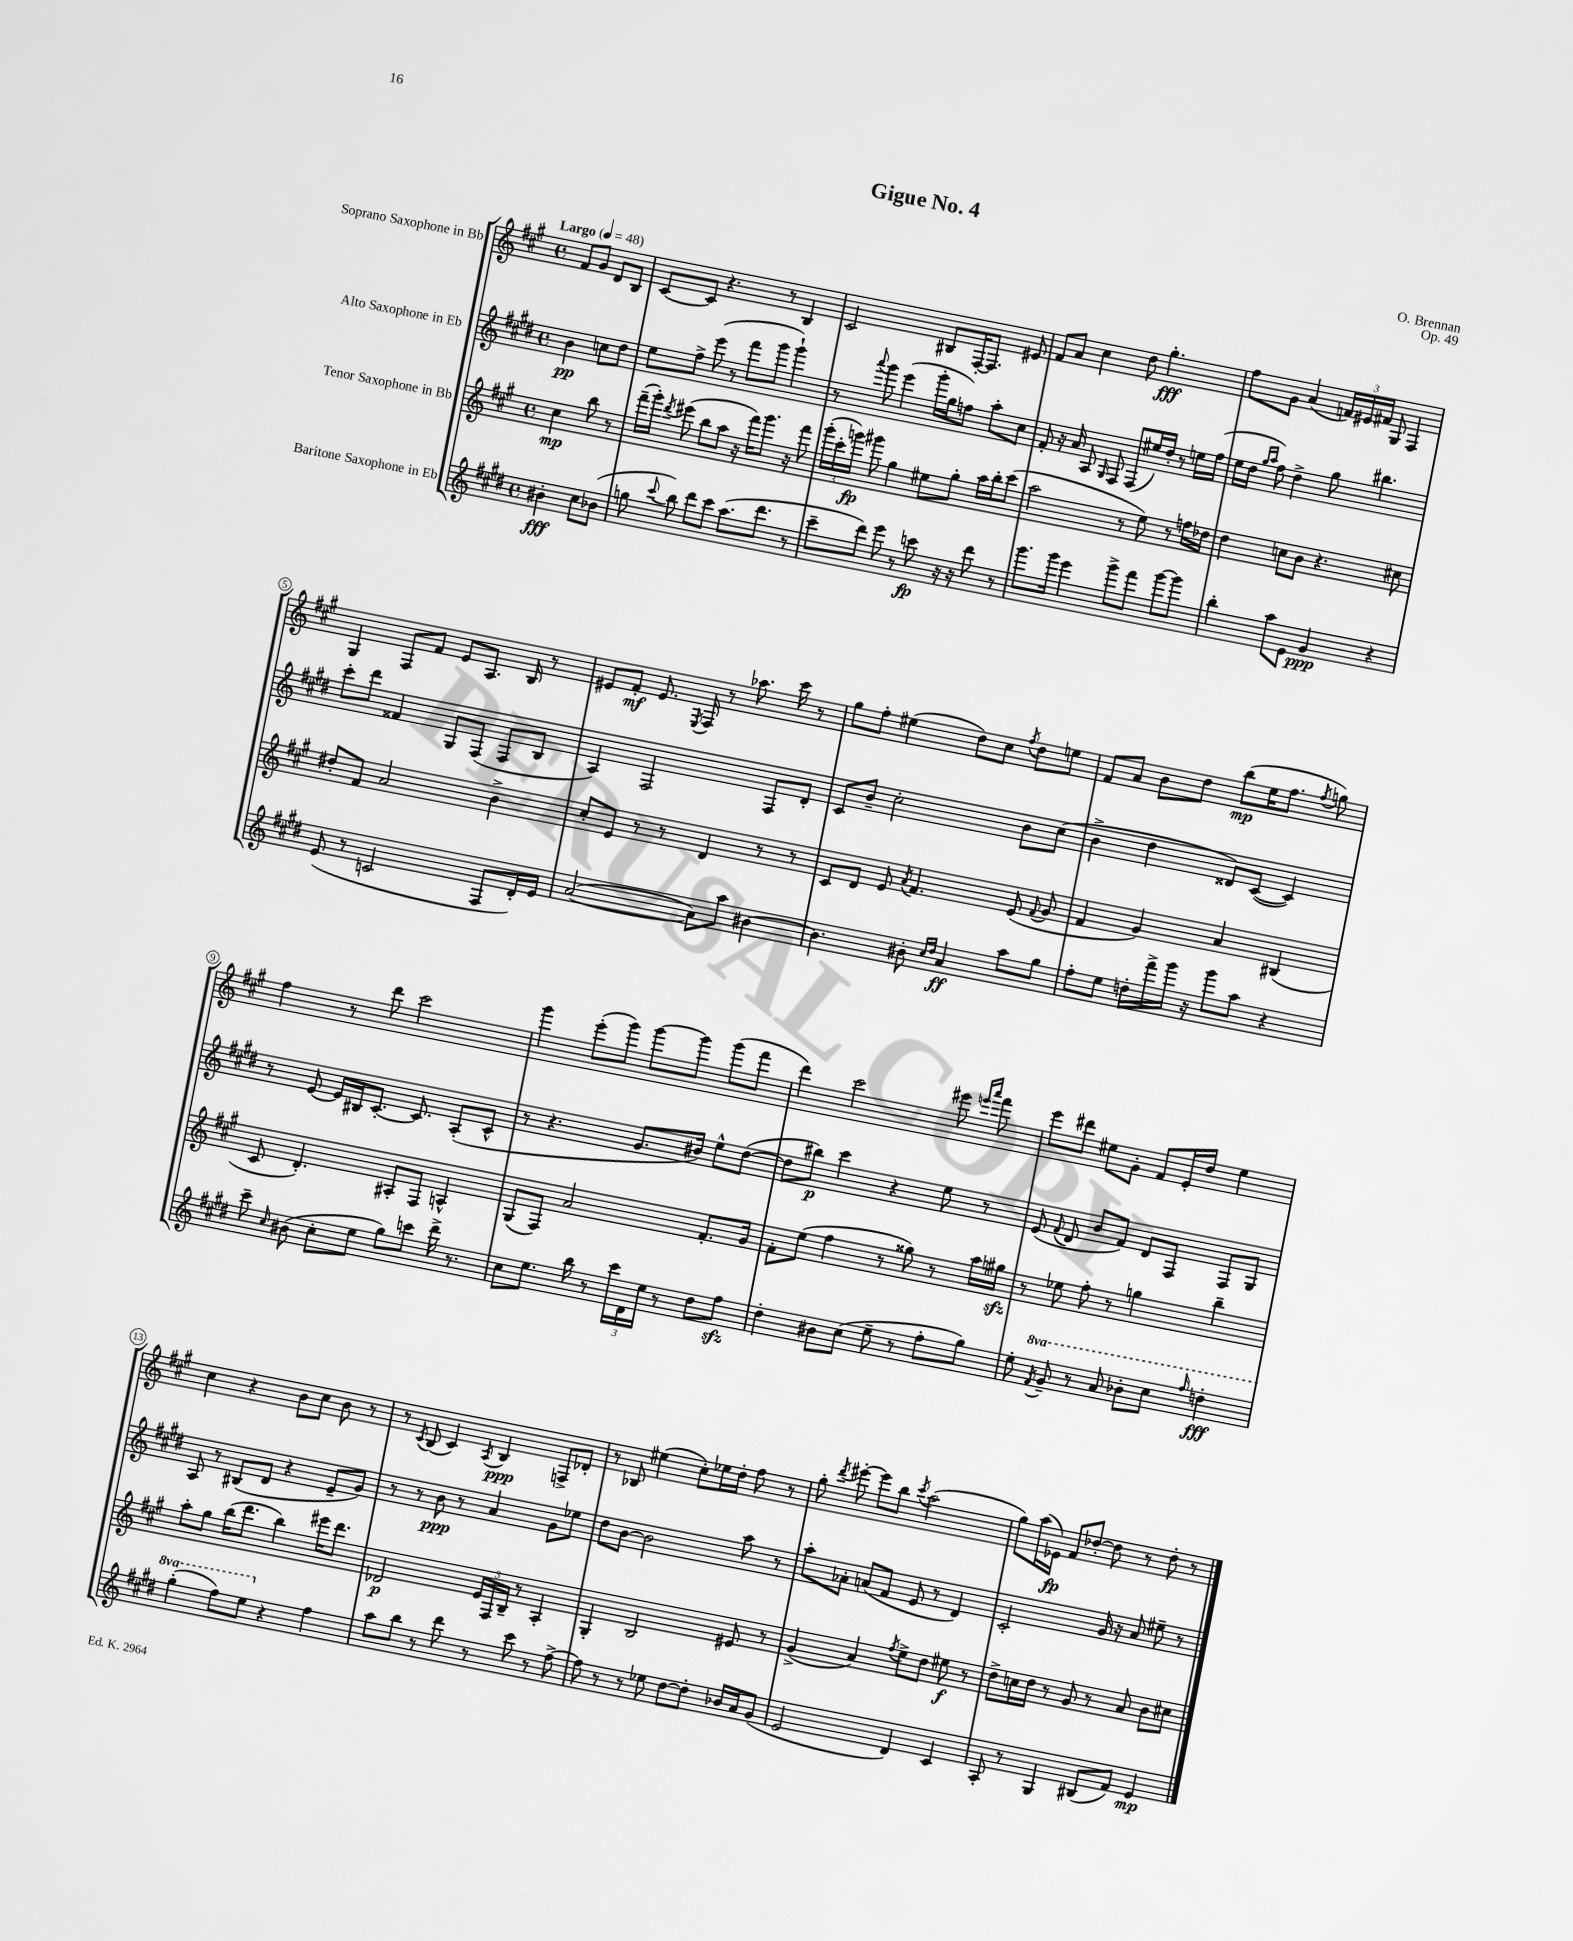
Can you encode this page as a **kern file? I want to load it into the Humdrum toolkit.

**kern	**kern	**kern	**kern
*staff4	*staff3	*staff2	*staff1
*clefG2	*clefG2	*clefG2	*clefG2
*k[f#c#g#d#]	*k[f#c#g#]	*k[f#c#g#d#]	*k[f#c#g#]
*M4/4	*M4/4	*M4/4	*M4/4
*met(c)	*met(c)	*met(c)	*met(c)
*MM48	*MM48	*MM48	*MM48
4b#'	4cc#	4b	8f#
.	.	.	8g#
8cc#	8bb	8cc	8d
(8b-	8r	8dd#	8B
=	=	=	=
8gg	(16fff#~	8ee	[8c#
.	16ggg#')	.	.
8qqccc#	8qddd	.	.
8bb)	(8eee#	8ff#^	8c#]
8ddd#	8bb	(8eee	4.r
8ccc#	8aa	8r	.
(8.aa	16r	8fff#	.
.	16fff#)	.	.
.	8.ggg#	8ggg#	8r
8.ddd#	.	.	.
.	.	4ggg#`)	4B
.	16r	.	.
8r	8fff#	.	.
=	=	=	=
8ccc#~	(24ggg#'	8r	2c#
.	24ccc#'	.	.
.	24ggg)	.	.
.	.	8qqaaa	.
8ddd#)	8ggg#	8ggg#	.
8eee	4gg#	(4eee	.
8r	.	.	.
8ccc	8ee#	16ggg#'	8B#
.	.	16gg#	.
16r	8gg#'	8ff)	[16F#'
16r	.	.	8.F#]
8ddd#	16aa	8aa'	.
.	16bb'	.	.
8r	(8ccc#	8cc#	8e#
=	=	=	=
8.ggg#	2aa	8f#'	8f#
.	.	16r	8a
16ggg#	.	16a	.
4eee	.	8A	4cc#
.	.	16qqG#	.
.	.	8F#	.
8ggg#^	8r	(8F#	8dd
8fff#	8ee)	16ee#)	4.gg#'
.	.	16dd#'	.
[8ggg#	8r	8r	.
8ggg#]	16ff	16ee	.
.	16dd-	(16ff#	.
=	=	=	=
4bb'	4dd	16ee	8ff#
.	.	16dd#	.
.	.	16qqgg#	.
.	.	16qqaa	.
.	.	8ff#)	8g#
8aa	8cc	4dd#^	(4a
8e	8b	.	.
4g#	4.r	8gg#	24f)
.	.	.	24e#
.	.	.	24f#
.	.	4.bb#	8G#
4r	.	.	4F#
.	8cc#	.	.
=	=	=	=
(8e	8dd#'	8ccc#'	4G#
8r	8f#	8ddd#	.
2c	2a	4f##	8F#
.	.	.	8f#
.	.	8G#	8e
.	.	(8F#	8.A
8F#	4b^	8F#	.
.	.	.	16B
16d#')	.	8B	8r
16e	.	.	.
=	=	=	=
([2a	8cc#'	4A)	8e#
.	8e	.	8f#'
.	8r	2F#	8.e#
.	8r	.	.
.	.	.	8qE
.	.	.	16F#
8a])	4d	.	8r
8aa	.	.	8.aa-
[4b#	8r	8F#	.
.	.	.	16ccc#
.	8r	8d#'	8r
=	=	=	=
4.b#]	8c#	8c#	8gg#
.	8d	8b~	8ff#'
.	8e	2cc#'	(4ee#
.	8qa	.	.
8b#'	4.f#	.	.
16qqcc#	.	.	.
16qqdd#	.	.	.
4a	.	.	8dd)
.	.	.	8cc#
.	.	.	8qff#
8aa	(8e	8b	8dd
.	8qqf#	.	.
8gg#	8g#	(8cc#	8ee
=	=	=	=
8ff#'	4f#	4b^	8f#
8ee	.	.	8a
16dd'	4g#)	4dd#	8b
16fff#^	.	.	.
16ggg#	.	.	8dd
16r	.	.	.
8ggg#	4a	8d##)	(8bb
8aa	.	([8c#	16ee
.	.	.	8.ff#
4r	(4B#	4c#])	.
.	.	.	8qff#
.	.	.	8gg)
=	=	=	=
8ccc#~	8c#	8r	4ff#
16qqcc#	.	.	.
(8b#	4.d')	[8e	.
8cc#'	.	16e]	8r
.	.	16B#	.
8ee	.	[8.c#'	8ddd
8gg#)	8A#'	.	2ccc#
.	.	8.c#]	.
8ccc	8F#	.	.
16ddd#^	4A^^	(8A'	.
8.r	.	.	.
.	.	8c#^^	.
=	=	=	=
8cc#	(8G#	8r	4ggg#
8.ee	8F#)	4.r	.
.	2a	.	(8eee'
16bb	.	.	.
8r	.	.	8ggg#)
24ccc#	.	8.g#	[8ggg#
24d#	.	.	.
24ee	.	.	.
8r	.	.	8ggg#]
.	.	16b#)	.
8dd#	8.f#'	8ee^^	(8ggg#
8ff#	.	([8dd#	8fff#
.	16g#	.	.
=	=	=	=
4dd#'	8f#'	8dd#]	4ddd)
.	(8ee	8bb#)	.
8b#	4ff#	4ccc#	2ccc#
(8cc#	.	.	.
8ee~	8r	4r	.
8r	8gg##)	.	.
8ff#'	8r	8ee	8eee#
.	.	.	16qqeee
.	.	.	16qqaaa
8gg#)	16aa	8r	8fff#
.	16gg#	.	.
=	=	=	=
8ee'	8r	(8e	8eee
8qff#	.	8qqf#	.
8gg#~	8ee-	8d#	8ddd#
8r	8ff#'	8b	8ee#
8aa	8r	8f#)	8g#'
8bb-'	4gg	8d#	8f#
8ccc#	.	8F#	16e'
.	.	.	16dd
16qqfff#	.	.	.
4ddd'	4bb~	8F#	4ee#
.	.	8G#	.
=	=	=	=
(4ggg#'	8aa'	8A	4cc#
.	8gg#	8r	.
8fff#)	(16bb	(8B#	4r
.	8.ddd	.	.
8eee	.	8d#	.
4r	4bb)	4r	8b
.	.	.	8cc#
4ff#	16eee#	8e~	8b
.	8.ddd	.	.
.	.	8g#)	8r
=	=	=	=
8aa	2d-	8r	8r
.	.	.	8qc#
8bb	.	8r	(8B
8r	.	8b	4c#)
8ddd#	.	8r	.
.	.	.	8qA
8r	24e	4a	4B
.	24F#	.	.
.	24B~	.	.
8ccc#	8r	.	.
8r	4A'	8g#	8F^
[8ff#^	.	8ee-	8d-'
=	=	=	=
8ff#]	4G#'	8dd#	8r
8r	.	[8b	8B-
8r	2B	2b]	(4ee#
8ee-	.	.	.
[8dd#	.	.	8cc#')
8dd#']	.	.	16ee-
.	.	.	16dd'
16b-	8e#	8aa	8ff#
16a	.	.	.
(8g#	8r	8r	8r
=	=	=	=
2e	(4g#^	8aa'	8gg#'
.	.	.	8qddd
.	.	8a-'	[8eee#'
.	4a)	(8a	8eee#]
.	.	8f#	8bb
.	8qff#	.	8qccc#
4d#)	8ee^	8e	(2aa
.	8dd	8r	.
4c#	8ee#	4d#)	.
.	8r	.	.
=	=	=	=
8A'	8dd^	2c#'	8gg#)
8r	16cc	.	(16aa
.	16dd	.	16e-)
4G#	8r	.	8f#
.	8g#	.	[8dd-'
(8B#	8r	16g#	8dd-]
.	.	16r	.
8f#)	8a	8a	8r
4e	8b	8ee#~	8dd-'
.	8cc#	8r	8r
==	==	==	==
*-	*-	*-	*-
